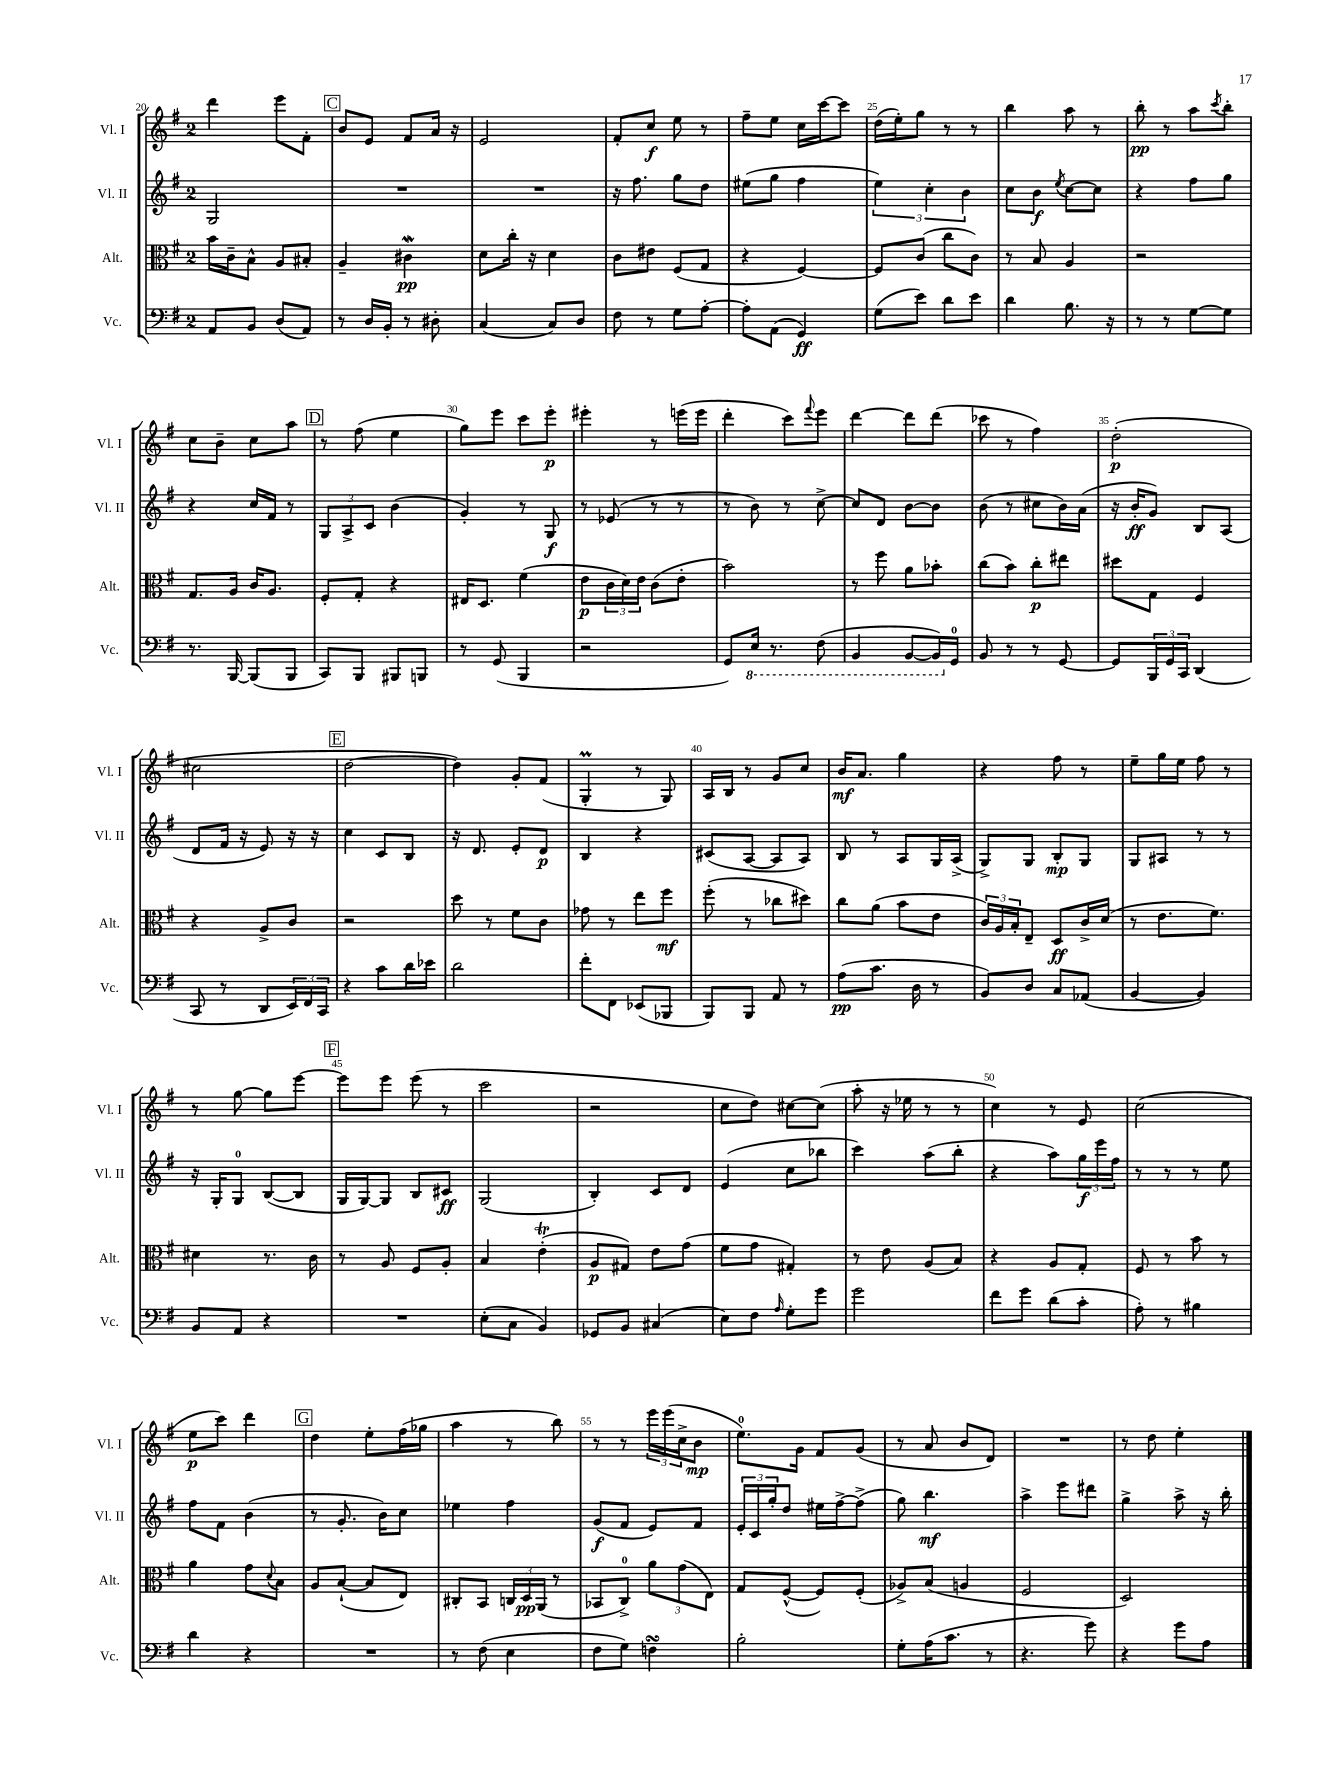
<<
\new StaffGroup <<
\new Staff = "s0" \with { instrumentName = "Vl. I" shortInstrumentName = "Vl. I" } {
    \clef treble \key g \major \once \override Staff.TimeSignature.style = #'single-digit \time 2/4
    d'''4 e'''8 fis'8-. |
    \mark \markup { \box "C" } b'8 e'8 fis'8 a'16 r16 |
    e'2 |
    fis'8-. c''8\f e''8 r8 |
    fis''8-- e''8 c''16 c'''16~ c'''8 |
    d''16( e''16-.) g''8 r8 r8 |
    b''4 a''8 r8 |
    b''8-.\pp r8 a''8 \acciaccatura { c'''8 } b''8-. |
    c''8 b'8-- c''8 a''8 |
    \mark \markup { \box "D" } r8 fis''8( e''4 |
    g''8) e'''8 c'''8 e'''8-.\p |
    eis'''4-. r8 e'''16( e'''16 |
    d'''4-. c'''8) \appoggiatura { fis'''8 } e'''8 |
    d'''4~ d'''8 d'''8( |
    ces'''8 r8 fis''4) |
    d''2-.\p( |
    cis''2 |
    \mark \markup { \box "E" } d''2~ |
    d''4) g'8-. fis'8( |
    g4-.\prall r8 g8) |
    a16 b16 r8 g'8 c''8 |
    b'16\mf a'8. g''4 |
    r4 fis''8 r8 |
    e''8-- g''16 e''16 fis''8 r8 |
    r8 g''8~ g''8 e'''8~ |
    \mark \markup { \box "F" } e'''8 e'''8 e'''8( r8 |
    c'''2 |
    r2 |
    c''8 d''8) cis''8~ cis''8( |
    a''8-. r16 ees''16 r8 r8 |
    c''4) r8 e'8 |
    c''2( |
    e''8\p c'''8) d'''4 |
    \mark \markup { \box "G" } d''4 e''8-. fis''16( ges''16 |
    a''4 r8 b''8) |
    r8 r8 \tuplet 3/2 { e'''16 e'''16( c''16-> } b'8\mp |
    e''8.-0) g'16 fis'8 g'8( |
    r8 a'8 b'8 d'8) |
    R2 |
    r8 d''8 e''4-. \bar "|." |
}
\new Staff = "s1" \with { instrumentName = "Vl. II" shortInstrumentName = "Vl. II" } {
    \clef treble \key g \major \once \override Staff.TimeSignature.style = #'single-digit \time 2/4
    g2 |
    \mark \markup { \box "C" } R2 |
    R2 |
    r16 fis''8. g''8 d''8 |
    eis''8( g''8 fis''4 |
    \tuplet 3/2 { e''4) c''4-. b'4 } |
    c''8 b'8\f \acciaccatura { e''8 } c''8~ c''8 |
    r4 fis''8 g''8 |
    r4 c''16 fis'16 r8 |
    \mark \markup { \box "D" } \tuplet 3/2 { g8 a8-> c'8 } b'4( |
    g'4-.) r8 g8\f |
    r8 ees'8( r8 r8 |
    r8 b'8) r8 c''8~-> |
    c''8 d'8 b'8~ b'8 |
    b'8( r8 cis''8 b'16) a'16( |
    r16 b'16-.\ff g'8) b8 a8( |
    d'8 fis'16 r16 e'8) r16 r16 |
    \mark \markup { \box "E" } c''4 c'8 b8 |
    r16 d'8. e'8-. d'8\p |
    b4 r4 |
    cis'8( a8~ a8 a8) |
    b8 r8 a8 g16 a16->( |
    g8->) g8 b8-.\mp g8 |
    g8 ais8 r8 r8 |
    r16 g16-. g8-0 b8~( b8 |
    \mark \markup { \box "F" } g16 g16~) g8 b8 cis'8\ff |
    g2( |
    b4-.) c'8 d'8 |
    e'4( c''8 bes''8 |
    c'''4) a''8( b''8-. |
    r4 a''8) \tuplet 3/2 { g''16\f e'''16 fis''16 } |
    r8 r8 r8 e''8 |
    fis''8 fis'8 b'4( |
    \mark \markup { \box "G" } r8 g'8.-. b'16) c''8 |
    ees''4 fis''4 |
    g'8\f( fis'8 e'8) fis'8 |
    \tuplet 3/2 { e'16-. c'16 g''16-. } d''8 eis''16 fis''16~-> fis''8->( |
    g''8) b''4.\mf |
    a''4-> e'''8 dis'''8 |
    g''4-> a''8-> r16 b''16-. \bar "|." |
}
\new Staff = "s2" \with { instrumentName = "Alt." shortInstrumentName = "Alt." } {
    \clef alto \key g \major \once \override Staff.TimeSignature.style = #'single-digit \time 2/4
    b'16 c'16-- b8-^ a8 bis8-. |
    \mark \markup { \box "C" } a4-- cis'4\mordent\pp |
    d'8 c''16-. r16 d'4 |
    c'8 eis'8 fis8( g8 |
    r4 fis4~) |
    fis8 c'8( c''8 c'8) |
    r8 b8 a4 |
    r2 |
    g8. a16 c'16 a8. |
    \mark \markup { \box "D" } fis8-. g8-. r4 |
    eis16 d8. fis'4( |
    e'8\p \tuplet 3/2 { c'16 d'16) e'16 } c'8( e'8-. |
    b'2) |
    r8 fis''8 a'8 bes'8-. |
    c''8( b'8) c''8-.\p eis''8 |
    dis''8 g8 fis4 |
    r4 a8-> c'8 |
    \mark \markup { \box "E" } r2 |
    d''8 r8 fis'8 c'8 |
    ges'8 r8 e''8 fis''8\mf |
    fis''8-.( r8 ces''8 dis''8) |
    c''8 a'8( b'8 e'8 |
    \tuplet 3/2 { c'16) a16 b16-. } e8-- d8\ff c'16-> d'16( |
    r8 e'8. fis'8.) |
    dis'4 r8. c'16 |
    \mark \markup { \box "F" } r8 a8 fis8 a8-. |
    b4 e'4-.\trill( |
    a8\p gis8) e'8 g'8( |
    fis'8 g'8 gis4-.) |
    r8 e'8 a8( b8) |
    r4 a8 g8-. |
    fis8 r8 b'8 r8 |
    a'4 g'8 \appoggiatura { d'8 } b8 |
    \mark \markup { \box "G" } a8 b8~-!( b8 e8) |
    cis8-. b,8 \tuplet 3/2 { c16 d16\pp a,16( } r8 |
    bes,8 c8-0->) \tuplet 3/2 { a'8 g'8( e8) } |
    g8 fis8~-^( fis8) fis8-.( |
    aes8->) b8( a4 |
    fis2 |
    d2) \bar "|." |
}
\new Staff = "s3" \with { instrumentName = "Vc." shortInstrumentName = "Vc." } {
    \clef bass \key g \major \once \override Staff.TimeSignature.style = #'single-digit \time 2/4
    a,8 b,8 d8( a,8) |
    \mark \markup { \box "C" } r8 d16 b,16-. r8 dis8-. |
    c4( c8) d8 |
    fis8 r8 g8 a8~-. |
    a8-. a,8( g,4\ff) |
    g8( e'8) d'8 e'8 |
    d'4 b8. r16 |
    r8 r8 g8~ g8 |
    r8. b,,16~ b,,8( b,,8 |
    \mark \markup { \box "D" } c,8) b,,8 bis,,8 b,,8 |
    r8 g,8( b,,4 |
    r2 |
    g,8) \ottava #-1 e,16 r8. fis,8( |
    b,,4 b,,8~ b,,16) \ottava #0 g,16-0 |
    b,8 r8 r8 g,8~ |
    g,8 \tuplet 3/2 { b,,16 g,16 c,16 } d,4( |
    c,8 r8 d,8 \tuplet 3/2 { e,16) fis,16 c,16 } |
    \mark \markup { \box "E" } r4 c'8 d'16 ees'16 |
    d'2 |
    fis'8-. fis,8 ees,8( bes,,8 |
    b,,8) b,,8 a,8 r8 |
    a8\pp( c'8. d16 r8 |
    b,8) d8 c8 aes,8( |
    b,4~ b,4) |
    b,8 a,8 r4 |
    \mark \markup { \box "F" } R2 |
    e8-.( c8 b,4) |
    ges,8 b,8 cis4( |
    e8) fis8 \grace { a16 } g8-. g'8 |
    g'2 |
    fis'8 g'8 d'8( c'8-. |
    a8-.) r8 bis4 |
    d'4 r4 |
    \mark \markup { \box "G" } R2 |
    r8 fis8( e4 |
    fis8 g8) f4\turn |
    b2-. |
    g8-. a16( c'8. r8 |
    r4. g'8) |
    r4 g'8 a8 \bar "|." |
}
>>
>>
\layout { \context { \Score currentBarNumber = #20 \override BarNumber.break-visibility = ##(#f #t #t) barNumberVisibility = #(every-nth-bar-number-visible 5) } }
